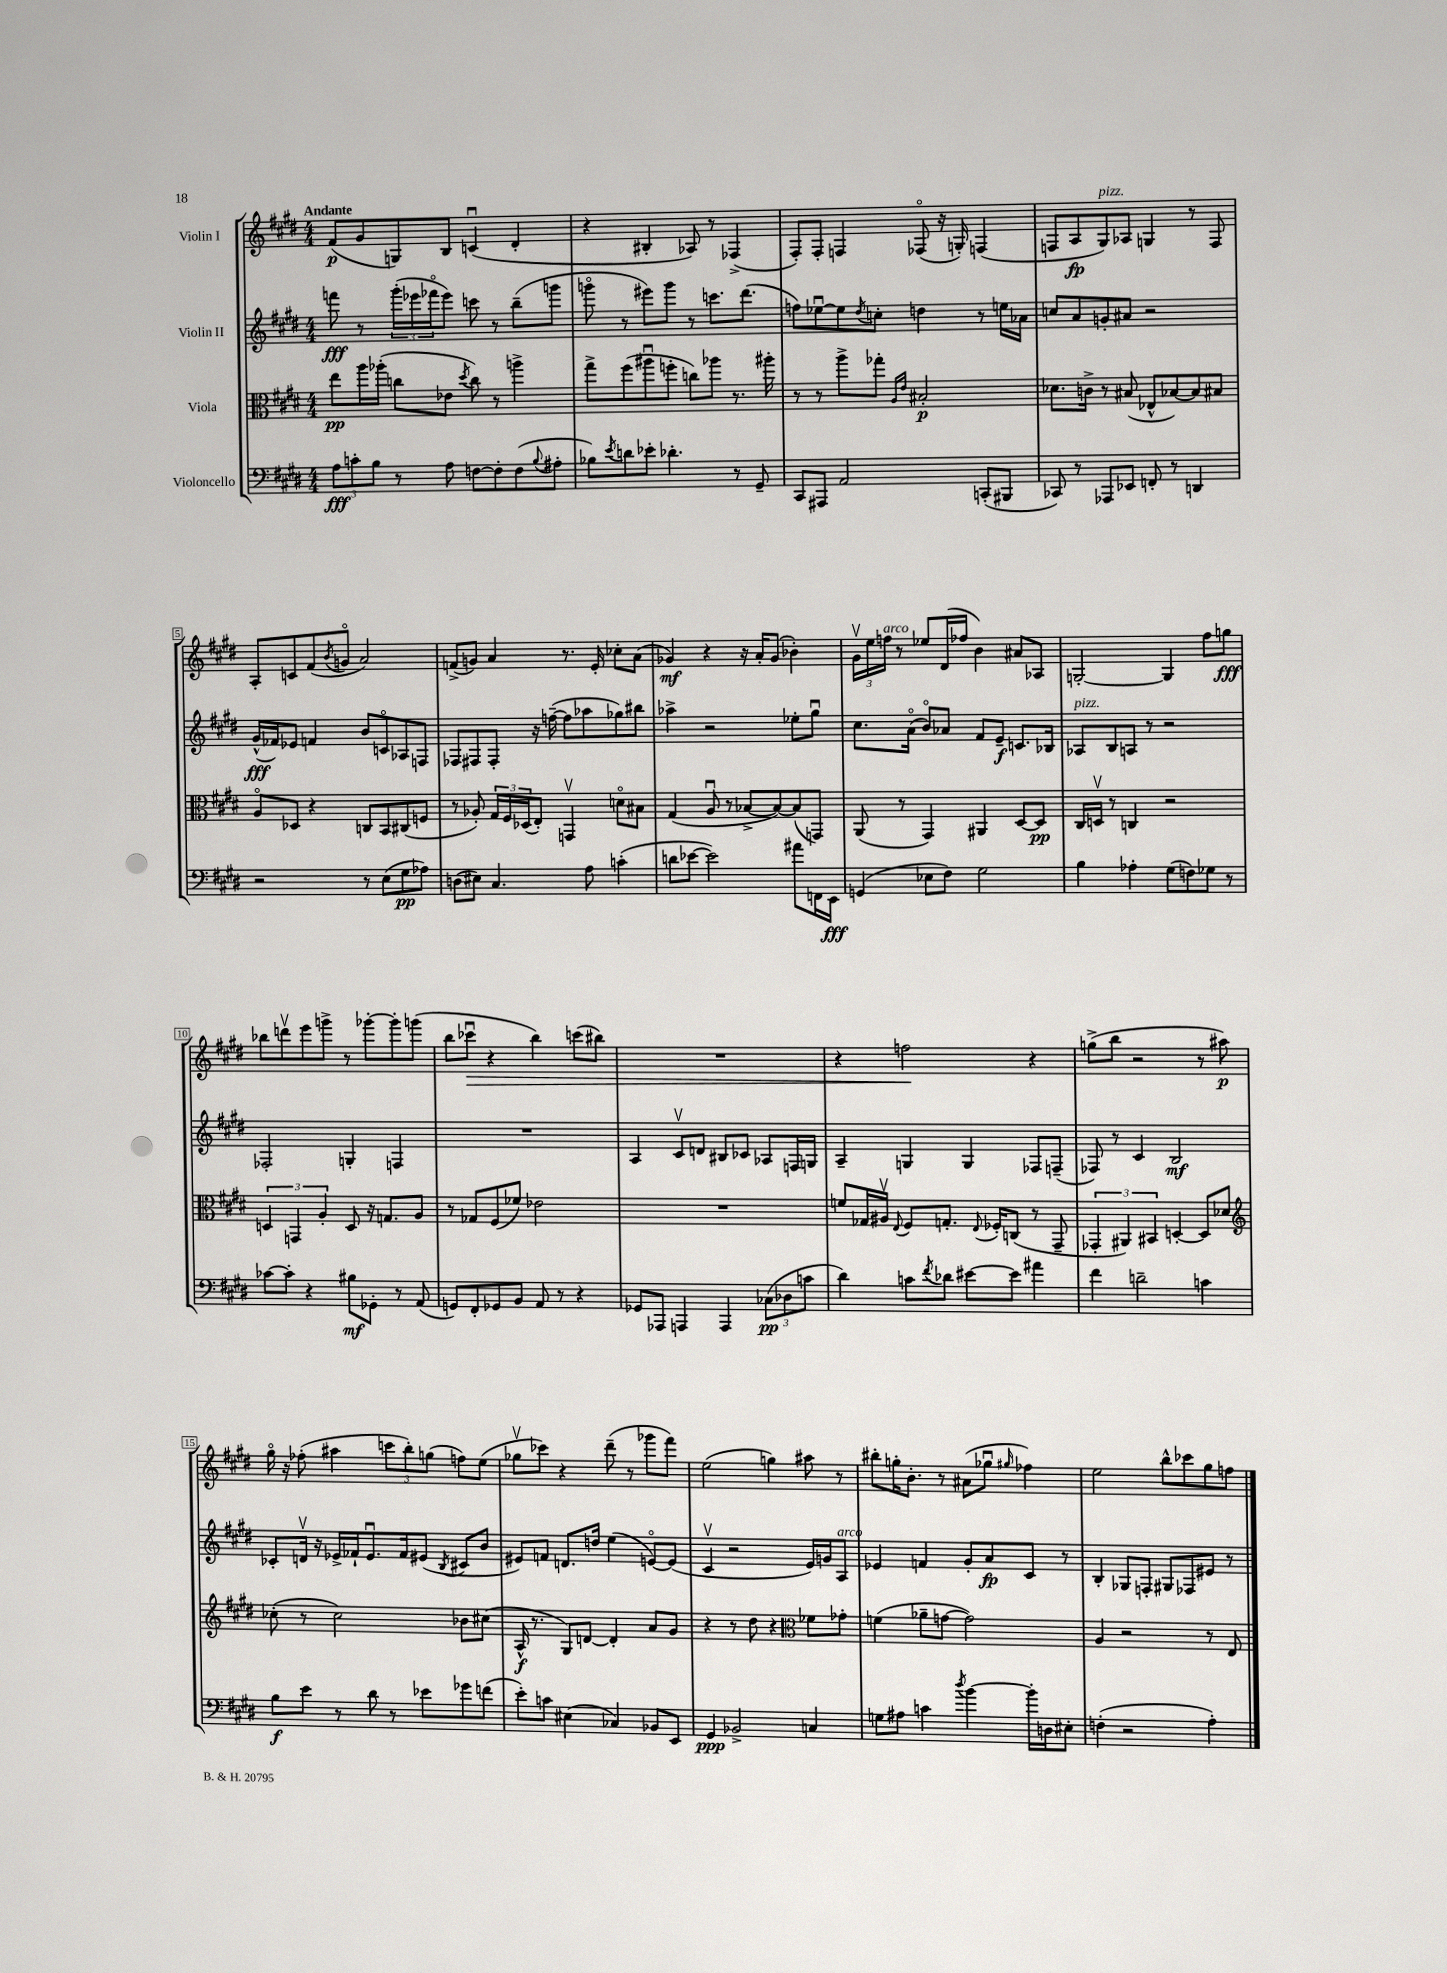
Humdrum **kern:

**kern	**kern	**kern	**kern
*staff4	*staff3	*staff2	*staff1
*clefF4	*clefC3	*clefG2	*clefG2
*k[f#c#g#d#]	*k[f#c#g#d#]	*k[f#c#g#d#]	*k[f#c#g#d#]
*M4/4	*M4/4	*M4/4	*M4/4
12A	8ee	8fff	(8f#
12c'	.	.	.
.	16aa	8r	8g#
12B	.	.	.
.	(16aa-'	.	.
8r	8cc	(24ggg#'	8G)
.	.	24eee-	.
.	.	24fff-o	.
8A	8e-	8eee-)	8B
.	8qdd#	.	.
[8F	8cc)	8ccc	(4cu
8F']	8r	8r	.
(8F	4aa^	(8bb~	4d#'
8qqB	.	.	.
8A#'	.	8ggg	.
=	=	=	=
8B-)	8gg#^	8gggo	4r
8qe	.	.	.
8d	(8ff#	8r	.
8e-'	8aa#u	8eee#)	4B#'
4.d-'	8ff'	8ggg	.
.	8cc)	8r	8A-)
.	8aa-	8.ccc	8r
8r	8.r	.	(4F-^
.	.	(8.ddd#	.
8GG#~	.	.	.
.	16aa#'	.	.
=	=	=	=
8CC#	8r	8ff)	8F#')
8AAA#	8r	[8ee-u	8F#'
2AA	8aa^	8ee-]	4F
.	.	8qdd#	.
.	8gg-'	8cc'	.
.	16qqA	.	.
.	16qqe	.	.
.	2B#'	4dd	(8F-o
.	.	.	16r
.	.	.	16G')
(8CC'	.	8r	(4F
8BBB#	.	16ee	.
.	.	16a-	.
=	=	=	=
8CC-)	8.d-	8cc	8F
8r	.	8a	8A
.	16c^	.	.
8AAA-	8r	8g'	8G#)
8EE-	(8B#	8a#	8A-
8FF'	8E-^^	2r	4G
8r	[8B-)	.	.
4DD	8B-]	.	8r
.	8B#	.	8F
=	=	=	=
2r	8Ao	(16g#^^	8A'
.	.	16f-)	.
.	8D-	8e-	8c
.	4r	4f	(8f#
.	.	.	8qb
.	.	.	8go
8r	8C	8b	2a)
(8E	8BB	8co	.
8G#	(8C#	8A-	.
8A-)	8F	8F	.
=	=	=	=
(8D	8r	8F-	(8f^
8E#)	8A-')	8F#	8g)
4.C#	24G#	8F#'	4a
.	24F#	.	.
.	(24D-	.	.
.	8E')	16r	.
.	.	([16ff~	.
.	4GGv	8ff]	8.r
8A	.	8aa-	.
.	.	.	16e'
(4c'	8do	8gg-)	8cc-'
.	8B#	8bb#	(8a
=	=	=	=
8d	(4G#	4aa-^	4g-)
[8e-	.	.	.
2e-])	8Au	2r	4r
.	8r	.	.
.	[8B-^	.	16r
.	.	.	16a'
.	8B-_)	.	(8g-
8a#	(8B-]	8ee-'	4b-')
16FF	8GG)	8gg#u	.
16EE	.	.	.
=	=	=	=
(4GG	(8AA	8.cc#	24g#v
.	.	.	24ee
.	.	.	24ff
.	8r	.	8r
.	.	(16ao	.
8E-	4GG#)	8bo)	8ee-
8F#)	.	8a-	(16d#
.	.	.	16ff-
2G#	4AA#	8f#	4b)
.	.	8e~	.
.	[8D#	8.c	8a#
.	8D#]	.	8A-
.	.	16B-	.
=	=	=	=
4B	16C#	8A-	[2G'
.	16Dv	.	.
.	8r	8B	.
4A-'	4C	8A	.
.	.	8r	.
(8G#	2r	2r	4G]
8F)	.	.	.
8G-	.	.	8ff#
8r	.	.	8gg
=	=	=	=
[8c-	6D	2F-'	8bb-
8c-']	.	.	8dddv
.	6GG	.	.
4r	.	.	8eee
.	6A'	.	.
.	.	.	8ggg^
8B#	8D	4G'	8r
8GG-'	16r	.	[8ggg-'
.	8.G	.	.
8r	.	4F	8ggg-']
(8AA	8A	.	(8ggg
=	=	=	=
8GG)	8r	1r	8bb
8FF#'	8G-	.	8ccc-u
8GG-	(8F#	.	4r
8BB	8f-)	.	.
8AA	2e-	.	4bb)
8r	.	.	.
4r	.	.	(8ccc
.	.	.	8bb#)
=	=	=	=
8GG-	1r	4A	1r
8AAA-	.	.	.
4AAA	.	8c#v	.
.	.	8d	.
4AAA	.	8B#	.
.	.	8c-	.
(12C-	.	8A-	.
12D-	.	.	.
.	.	16F	.
12c	.	.	.
.	.	16G	.
=	=	=	=
4d#)	8f	4A~	4r
.	16G-	.	.
.	16A#v	.	.
.	8qqE	.	.
8c	8F#	4G	2ff
8qf#	.	.	.
8d-	8.G'	.	.
[8e#	.	4G	.
.	8qqE	.	.
.	16F-'	.	.
8e#]	(8C	.	.
4a#	8r	8F-	4r
.	8GG#~	(8F~	.
=	=	=	=
4f#	6GG-'	8F-)	(8gg^
.	.	8r	8bb
.	6AA#)	.	.
2d~	.	4c#	2r
.	6BB#	.	.
.	[4D'	2B	.
4c	8D]	.	8r
.	8d-	.	8aa#)
=	=	=	=
*	*clefG2	*	*
8B	(8cc-'	8c-'	16gg#o
.	.	.	16r
8e	8r	16dv	(8ff-'
.	.	16r	.
8r	2cc-)	16e-^	4aa#
.	.	16f-`	.
8d#	.	8.e-u	.
8r	.	.	12ccc
.	.	16f-	.
.	.	.	12bb')
8e-	.	(8e#	.
.	.	.	(12gg
.	.	8qB	.
8g-	8b-	8c#	8ff)
(8f	(8cc#	8b	(8ee
=	=	=	=
8e')	16A^^	8e#)	8gg-v
.	8.r	.	.
8c	.	8f	8ccc-)
(4E#	8G#)	8.d	4r
.	[8d	.	.
.	.	16dd	.
4C-)	4d']	(4ee	(8ddd#~
.	.	.	8r
8BB-	8a	[8eo)	8ggg-
8EE	8g#	(8e]	8fff#)
=	=	=	=
4GG#	4r	4c#v	(2ee
2BB-^	8r	2r	.
.	8dd#	.	.
.	4r	.	4gg)
*	*clefC3	*	*
4C	8f-	16e)	8aa#
.	.	16g	.
.	8g-'	8A	8r
=	=	=	=
8G	(4f	4e-	8bb#'
8A#	.	.	16gg'
.	.	.	8.b'
4c	8a-~	4f	.
.	[8g	.	8r
8qdd#	.	.	.
[4b	2g])	8g#'	(8a#
.	.	8a	8gg-u
.	.	.	16qqgg#
16b']	.	8c#	4ff-)
16D	.	.	.
8E#'	.	8r	.
=	=	=	=
(4F'	4A	4B'	2ee
2r	2r	8G-	.
.	.	8F'	.
.	.	8G#	8bb^^
.	.	8F-	8ccc-
4A')	8r	8e#	8gg#
.	8E	8r	8ff
==	==	==	==
*-	*-	*-	*-
